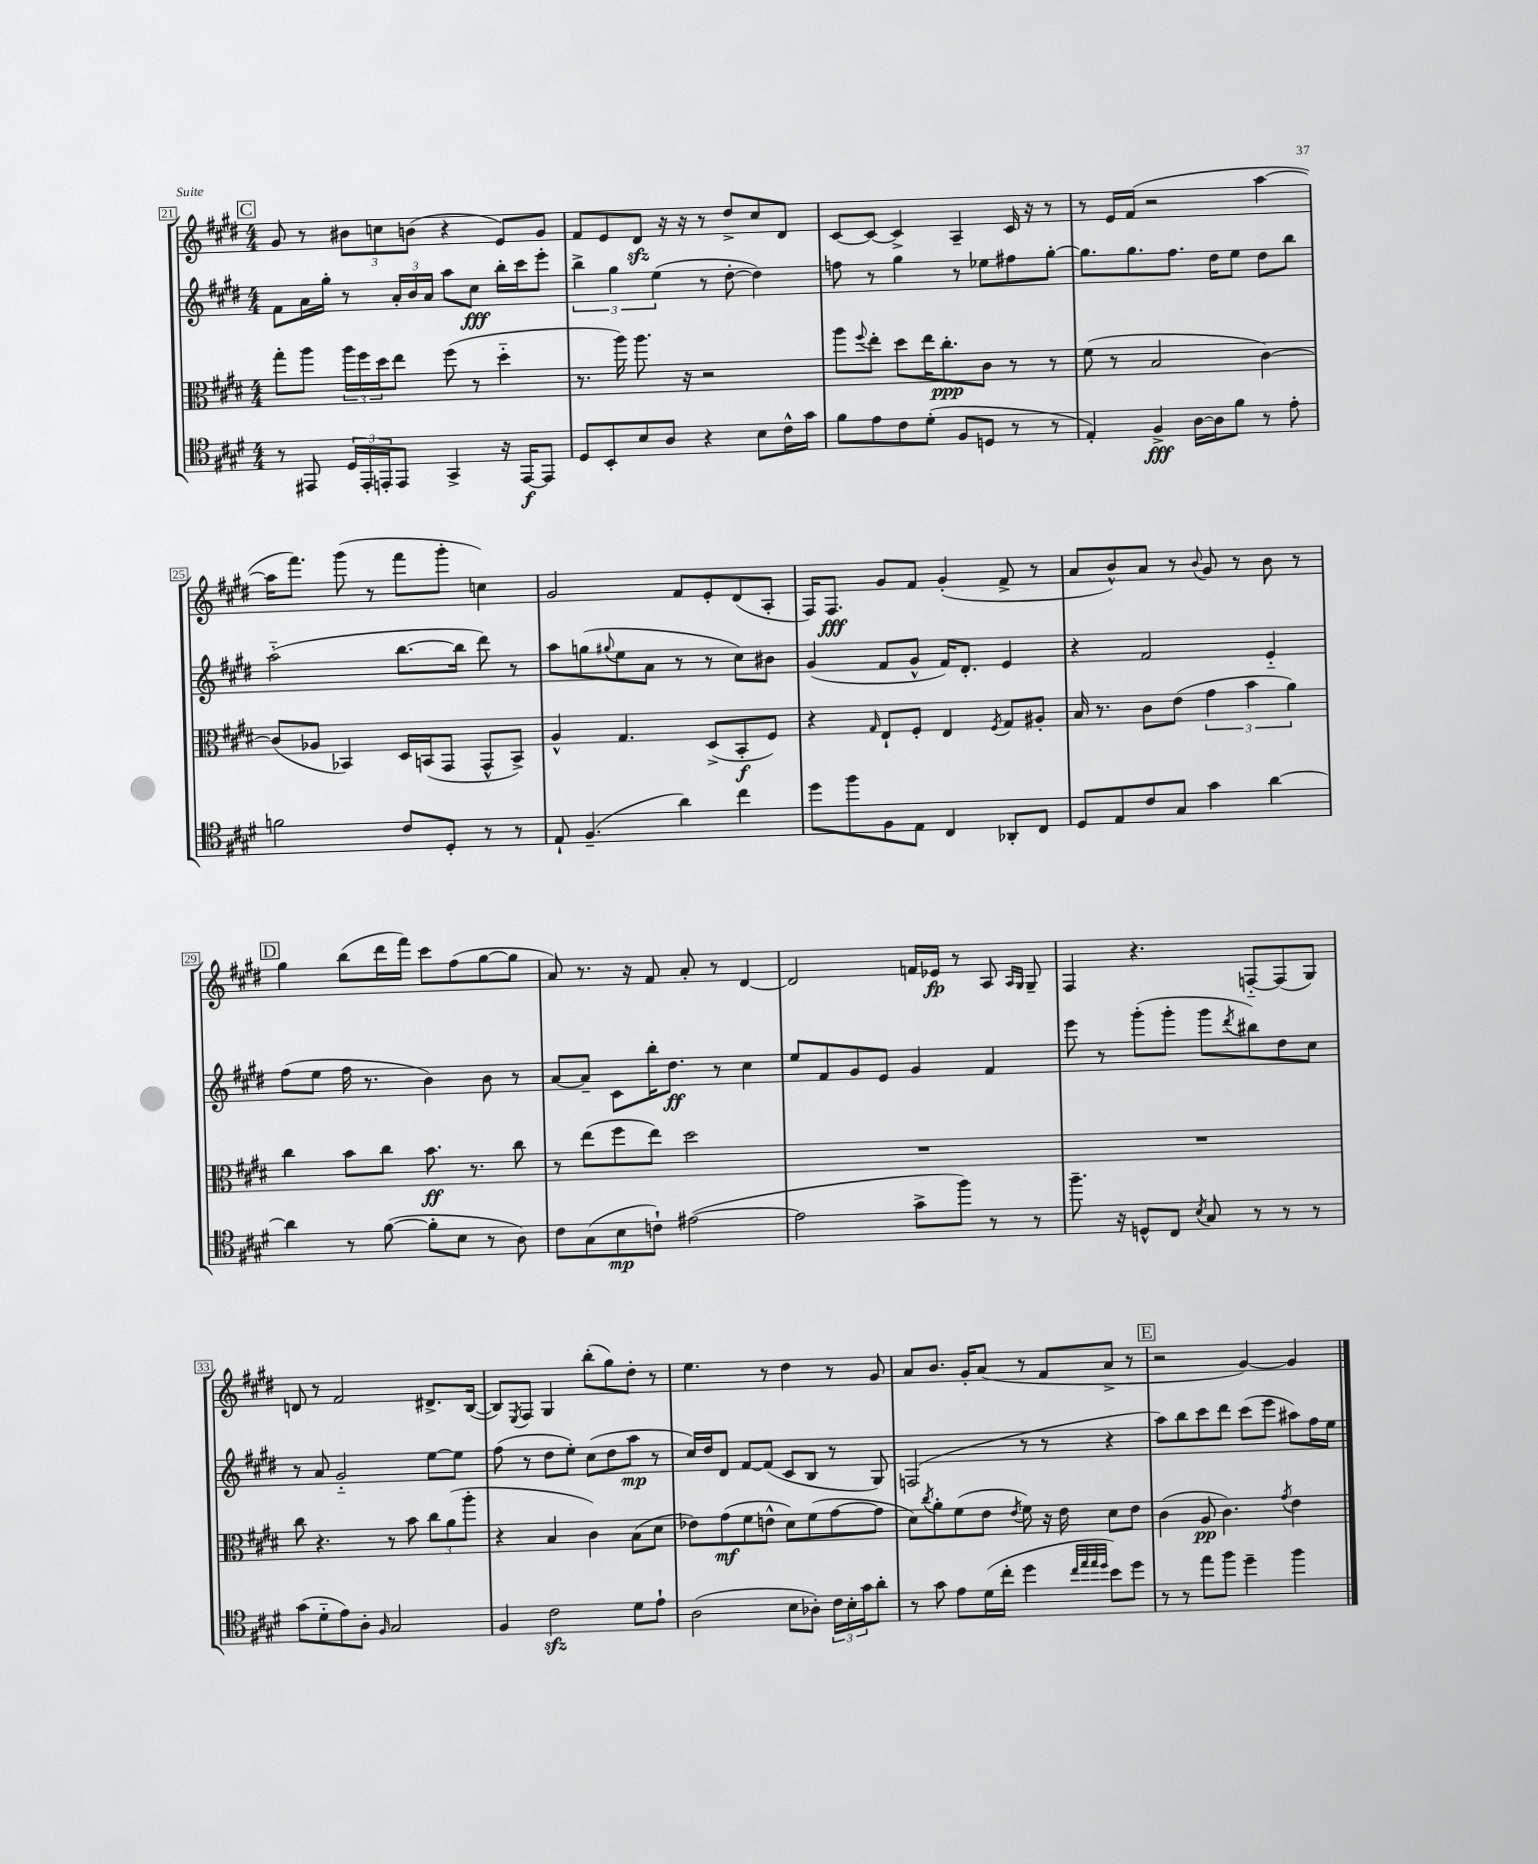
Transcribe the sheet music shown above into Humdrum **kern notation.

**kern	**kern	**kern	**kern
*staff4	*staff3	*staff2	*staff1
*clefC4	*clefC3	*clefG2	*clefG2
*k[f#c#g#d#]	*k[f#c#g#d#]	*k[f#c#g#d#]	*k[f#c#g#d#]
*M4/4	*M4/4	*M4/4	*M4/4
8r	8gg#'	8f#	8g#
8EE#	8aa	16a	8r
.	.	16gg#'	.
24D#	24aa	8r	12b#
24EE#'	24ff#	.	.
24EE'	24dd#	.	12cc
8EE	8ee	24a'	.
.	.	24b	(12b
.	.	24a	.
4GG#^	(8ff#	8aa	4r
.	8r	8cc#	.
16r	4dd#'~	16bb'	8e)
[16EE	.	16ccc#	.
8EE]	.	8eee'	8g#
=	=	=	=
8D#	8.r	6bb^	8f#
8BB'	.	.	8e
.	.	6gg#	.
.	16aa)	.	.
8B	8.aa	.	8d#
.	.	(6ee	.
8A	.	.	16r
.	16r	.	16r
4r	2r	8r	8r
.	.	[8dd#'	8dd#^
8B	.	4dd#])	8cc#
16c#^^	.	.	8d#
16g#	.	.	.
=	=	=	=
8f#	8aa	8ff	[8c#
.	8qqff#	.	.
8e	8ee'	8r	8c#_
8c#	8dd#	4gg#	4c#^]
(8d#'	16ee	.	.
.	8.cc#'	.	.
8F#	.	8r	4A~
8D	8c#	8ee-	.
8r	8r	8ff#	16c#
.	.	.	16r
8r	8r	[8gg#'	8r
=	=	=	=
4E')	(8f#	8.gg#]	8r
.	8r	.	16e
.	.	8.gg#	(16f#
4F#^	2B	.	2r
.	.	8.ff#	.
[16A	.	.	.
16A]	.	16dd#	.
8f#	.	8ee	.
8r	[4c#)	8dd#	[4aa
8e'	.	8bb	.
=	=	=	=
2f	(8c#]	(2aa'~	16aa]
.	.	.	8.fff#)
.	8A-	.	.
.	4BB-)	.	(8ggg#
.	.	.	8r
8c#	16D#	[8.bb	8fff#
.	(16BB	.	.
8D#'	8GG#	.	8ggg#'
.	.	16bb]	.
8r	8GG#^^	8ddd#)	4cc)
8r	8BB^)	8r	.
=	=	=	=
8E`	4A^^	8aa	2g#
(4.F#~	.	(8gg	.
.	.	8qqgg#	.
.	4.G#	8ee	.
.	.	8a	.
4a)	.	8r	8f#
.	(8D#^	8r	8e'
4cc#	8BB'	8cc#)	(8d#
.	8F#)	8b#	8A'
=	=	=	=
8dd#	4r	(4g#	16F#)
.	.	.	8.F#
8ff#	.	.	.
.	16qqG#	.	.
8F#	8E`	8f#	8g#
8E	8F#'	8g#^^	8f#
4C#	4E	16f#)	(4g#'
.	.	8.d#'	.
.	8qF#	.	.
8AA-'	8G#	4e	8f#^
8C#	8A#'	.	8r
=	=	=	=
8D#	16B	4r	8a
.	8.r	.	.
8E	.	.	8b^^)
8c#	8c#	2f#	8a
8G#	(8e	.	8r
.	.	.	8qqb
4g#	6g#	.	8g#
.	.	.	8r
.	6b	.	.
[4a	.	4e'~	8b
.	6a)	.	.
.	.	.	8r
=	=	=	=
4a]	4cc#	(8ff#	4gg#
.	.	8ee	.
8r	8b	16ff#	(8bb
.	.	8.r	.
([8f#	8cc#	.	16ddd#
.	.	.	16fff#)
8f#']	8.b	4b)	8ccc#
8B	.	.	(8ff#
.	8.r	.	.
8r	.	8b	[8gg#
8A)	8cc#	8r	8gg#]
=	=	=	=
8c#	8r	[8a	8a)
(8G#	(8ee	8a~]	8.r
8B	8ff#	8c#	.
.	.	.	16r
8c`)	8ee)	16bb'	8f#
.	.	8.dd#	.
([2e#	2dd#	.	8a'
.	.	8r	8r
.	.	4cc#	[4d#
=	=	=	=
2e#]	1r	8ee	2d#]
.	.	8f#	.
.	.	8g#	.
.	.	8e	.
8g#^	.	4g#	16f
.	.	.	16e-
8ff#)	.	.	8r
8r	.	4f#	8A
.	.	.	16qqA
.	.	.	16qqG#
8r	.	.	8G#~
=	=	=	=
8.ff#~	1r	8eee	4F#
.	.	8r	.
16r	.	.	.
8D^^	.	(8ggg#'	4.r
8C#	.	8ggg#'	.
8qB	.	.	.
8G#	.	8ggg#	.
.	.	8qddd#	.
8r	.	8bb#)	[8F'~
8r	.	8dd#	(8F]
8r	.	8cc#	8G#)
=	=	=	=
(8g#	8cc#	8r	8d
8d#'~	4.r	8a	8r
8e)	.	2g#'~	2f#
8A'	.	.	.
16qqF#	.	.	.
2G#	8r	.	.
.	8b	.	.
.	12cc#	[8ee	8.d#^
.	(12a	.	.
.	.	8ee]	.
.	12aa'	.	.
.	.	.	([16B
=	=	=	=
4F#	4r	(8ff#	8B])
.	.	.	8qE
.	.	8r	8F#
2c#	4B	8dd#	4G#
.	.	8ee')	.
.	4c#)	(8cc#	(8bb'
.	.	8dd#	8gg#)
8d#	(8B	8aa	8dd#'
8e`	8d#	8r	8r
=	=	=	=
(2A	8e-)	16cc#)	4.ee
.	.	16dd#	.
.	(8g#	8d#	.
.	8f#	[8f#	.
.	8e^^	(8f#]	8r
8B	8d#)	8c#	4dd#
8A-')	(8f#	8B	.
24c#	[8g#	8r	8r
24B'	.	.	.
24g#	.	.	.
8a'	8g#]	8G#)	8g#
=	=	=	=
8r	8d#)	(2F	8a
.	8qcc#	.	.
8g#	8a'	.	8.b
8e	(8f#	.	.
.	.	.	16g#'
(16d#	8e	.	(8a
16cc#'	.	.	.
.	8qe	.	.
4dd#	8f#)	8r	8r
.	16r	8r	8f#
.	16e	.	.
32qqcc#	.	.	.
32qqee	.	.	.
32qqee	.	.	.
32qqdd#	.	.	.
8b)	8d#	4r	8a^
8dd#	8e	.	8r
=	=	=	=
8r	(4c#	8aa)	2r
8r	.	8bb	.
8ee	8A	8ccc#	.
8ff#	4.c#)	8ddd#	.
4dd#~	.	(8ccc#	[4g#)
.	.	8eee	.
.	8qg#	.	.
4ff#	4e	8aa#)	4g#]
.	.	16ff#	.
.	.	16ee	.
==	==	==	==
*-	*-	*-	*-
